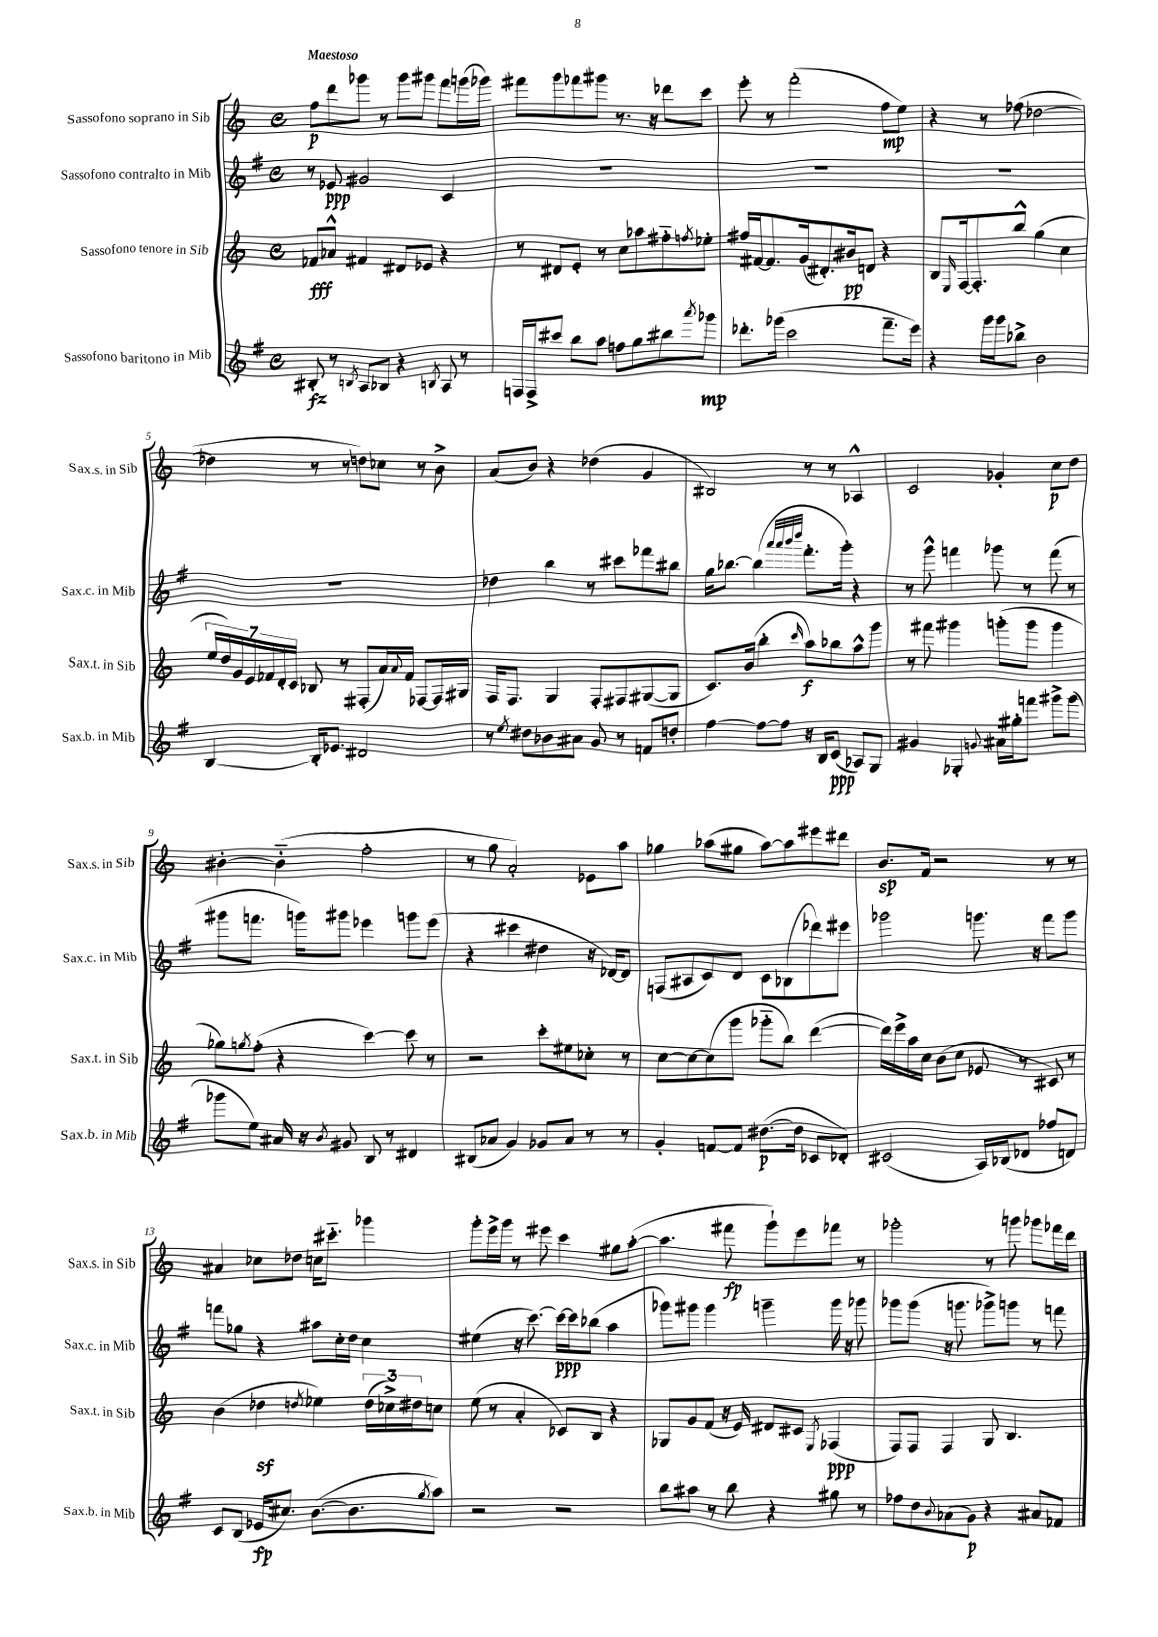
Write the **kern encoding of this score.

**kern	**kern	**kern	**kern
*staff4	*staff3	*staff2	*staff1
*clefG2	*clefG2	*clefG2	*clefG2
*k[f#]	*k[]	*k[f#]	*k[]
*M4/4	*M4/4	*M4/4	*M4/4
*met(c)	*met(c)	*met(c)	*met(c)
8B#'	8f-	8r	8ff
8r	8a-^^	8e-	8ddd
8qB	.	.	.
8A	4f#	2g#	8ggg-
8B-	.	.	8r
4r	8d#	.	8ggg-
.	8e-	.	8ggg#
8qB	.	.	.
8A	4r	4c	8fff
8r	.	.	(16ggg
.	.	.	16ggg-)
=	=	=	=
16F	8r	1r	8fff#
16F^	.	.	.
8ccc#	8d#	.	8ggg
8bb	8e'	.	8fff-
8aa	8r	.	8ggg#
8ff	8cc	.	8.r
8gg	8aa-	.	.
.	.	.	16r
8bb#	8ff#'~	.	8ddd-
8qaaa	8qff	.	.
8ggg-	8ee-'	.	8ccc
=	=	=	=
8.ddd-'	16ff#	1r	8eee'
.	[16f#	.	.
.	8.f#]	.	8r
(16ggg-	.	.	.
2ccc	.	.	(2fff'
.	(16g	.	.
.	8.d#')	.	.
.	16b#	.	.
.	8d	.	.
8.fff#~	4r	.	8ff
.	.	.	8ee)
16eee)	.	.	.
=	=	=	=
4r	8B	1r	4r
.	16qqE	.	.
.	[16F	.	.
.	8.F']	.	.
16ggg	.	.	8r
16ggg	.	.	.
8bb-^	8bb^^	.	(8ff-
2b	(4gg	.	[2dd-
.	4cc	.	.
=	=	=	=
[4B	28ee	1r	4dd-]
.	28dd)	.	.
.	28g	.	.
.	28e	.	.
.	28f-	.	.
.	28d'	.	.
.	28c	.	.
16B']	8B-	.	8r
8.e-	.	.	.
.	8r	.	8r
2d#	(8F#'	.	8dd)
.	16a)	.	8cc-
.	8qqa	.	.
.	16f-	.	.
.	[8F-	.	8r
.	16F-]	.	8b^
.	16G#	.	.
=	=	=	=
8r	16F	4dd-	(8a
.	8.F	.	.
8qee	.	.	.
8dd#	.	.	8b)
8b-	4G	4bb	4r
8a#	.	.	.
8g	8F'	8r	(4dd-
8r	8F#	8ccc#	.
8f	([8G#	8fff-	4g
8dd'	8G#]	8bb#	.
=	=	=	=
[4ff#	8.c)	16gg	2B#)
.	.	[8.bb-	.
.	(16b	.	.
8ff#_	4bb'	(4bb-]	.
8ff#]	.	.	.
.	.	32qqaaa	.
.	.	32qqaaa	.
.	.	32qqbbb	.
.	16qqccc	32qqdddd	.
16r	8aa)	8.fff#'	8r
16B	.	.	.
(8c	8bb-	.	8r
.	.	16ggg')	.
8A-)	8aa^^	4r	4A-^^
8G	8ggg	.	.
=	=	=	=
4g#	8r	8r	2c
.	8fff#	8ggg^^	.
4G-'	4ggg#	4fff	.
8qqg	.	.	.
16a#	(8ggg'	8ggg-	4g-'
16gg#'	.	.	.
8fff	8ggg	8r	.
8ggg#^	4ggg	(8fff	8cc
(8ggg#	.	8r	8dd
=	=	=	=
8ggg-	8gg-)	8ggg#	[4b#'
.	8qgg	.	.
8ee)	(8ff'	8.fff	.
16a#	4r	.	(4b#'~]
16r	.	16ggg)	.
8qb	.	.	.
8g#	.	8ggg#	.
8B	[4ccc)	4eee-	2ff'
8r	.	.	.
4d#	8ccc]	8ggg	.
.	8r	(8eee-	.
=	=	=	=
(8B#	2r	4r	8r
8a-	.	.	8gg
4g)	.	4ccc#	2a')
8g-	8ccc'	4dd#	.
8a-	8ee#	.	.
8r	8cc-'	16r	8e-
.	.	[16d-)	.
8r	8r	8d-]	8aa
=	=	=	=
4g'	[8cc	(8F	4gg-
.	8cc_	8A#	.
[8f	(8cc]	8c)	(8aa-
8f]	8ggg	8d	8gg#
([8.dd#	8ggg-'~	8c	[8aa-)
.	8bb)	(8B-	8aa-]
16dd#]	.	.	.
8c-	([4ddd	8ddd-)	8eee#
8d-')	.	8eee#	8ddd#
=	=	=	=
(2c#	16ddd])	2ggg-	8.b
.	16eee^	.	.
.	16aa	.	.
.	16cc	.	16f
.	(8b	.	2r
.	8cc	.	.
16A)	8e-	8.ggg	.
(16B-	.	.	.
8d-	8r	.	.
.	.	16r	.
8ff-	8c#)	8fff#	8r
8d)	8r	8ggg	8r
=	=	=	=
8c	(4b	8fff	4a#
(8B	.	8gg-	.
16e-	4dd-	4r	8cc-
8.cc#)	.	.	.
.	.	.	8dd-
.	8qdd	.	.
([8.b	4ee-)	8aa#	16cc
.	.	.	8.ccc#'~
.	.	16cc'	.
8.b]	.	16dd	.
.	(24dd	4cc	4ggg-
.	24cc-^)	.	.
.	24dd#	.	.
8qgg	.	.	.
8aa)	8cc	.	.
=	=	=	=
2r	(8ee	(4ee#	8ggg'
.	8r	.	16eee^
.	.	.	16ggg
.	4a'	16r	8r
.	.	[8.ccc)	.
.	.	.	8eee#
2r	8c-)	16ccc_	4ccc
.	.	16ccc]	.
.	8B	(8bb-	.
.	4r	4aa	8gg#
.	.	.	([8aa'
=	=	=	=
8bb	8G-	8ggg-)	4.aa]
8aa#	8g	8ggg#	.
8r	(8f	4ggg#	.
8bb	16r	.	8fff#
.	16e)	.	.
4r	8d#	4ggg~	8ggg`)
.	8c#	.	8eee
.	8qE	.	.
8gg#	(4F-	16ggg	8fff-
.	.	16r	.
8r	.	8ggg-	8r
=	=	=	=
8ff-	8F)	8ggg-	2ggg-'
8dd	8F	(8ggg-	.
8qqb	.	.	.
(8a-	4F	16r	.
.	.	8.ggg	.
8g)	.	.	.
4r	8G	8ggg-^)	8r
.	4.B	8ggg	8ggg
8a#	.	8r	8ggg-
8f-	.	8fff	16fff-
.	.	.	16ddd
==	==	==	==
*-	*-	*-	*-
